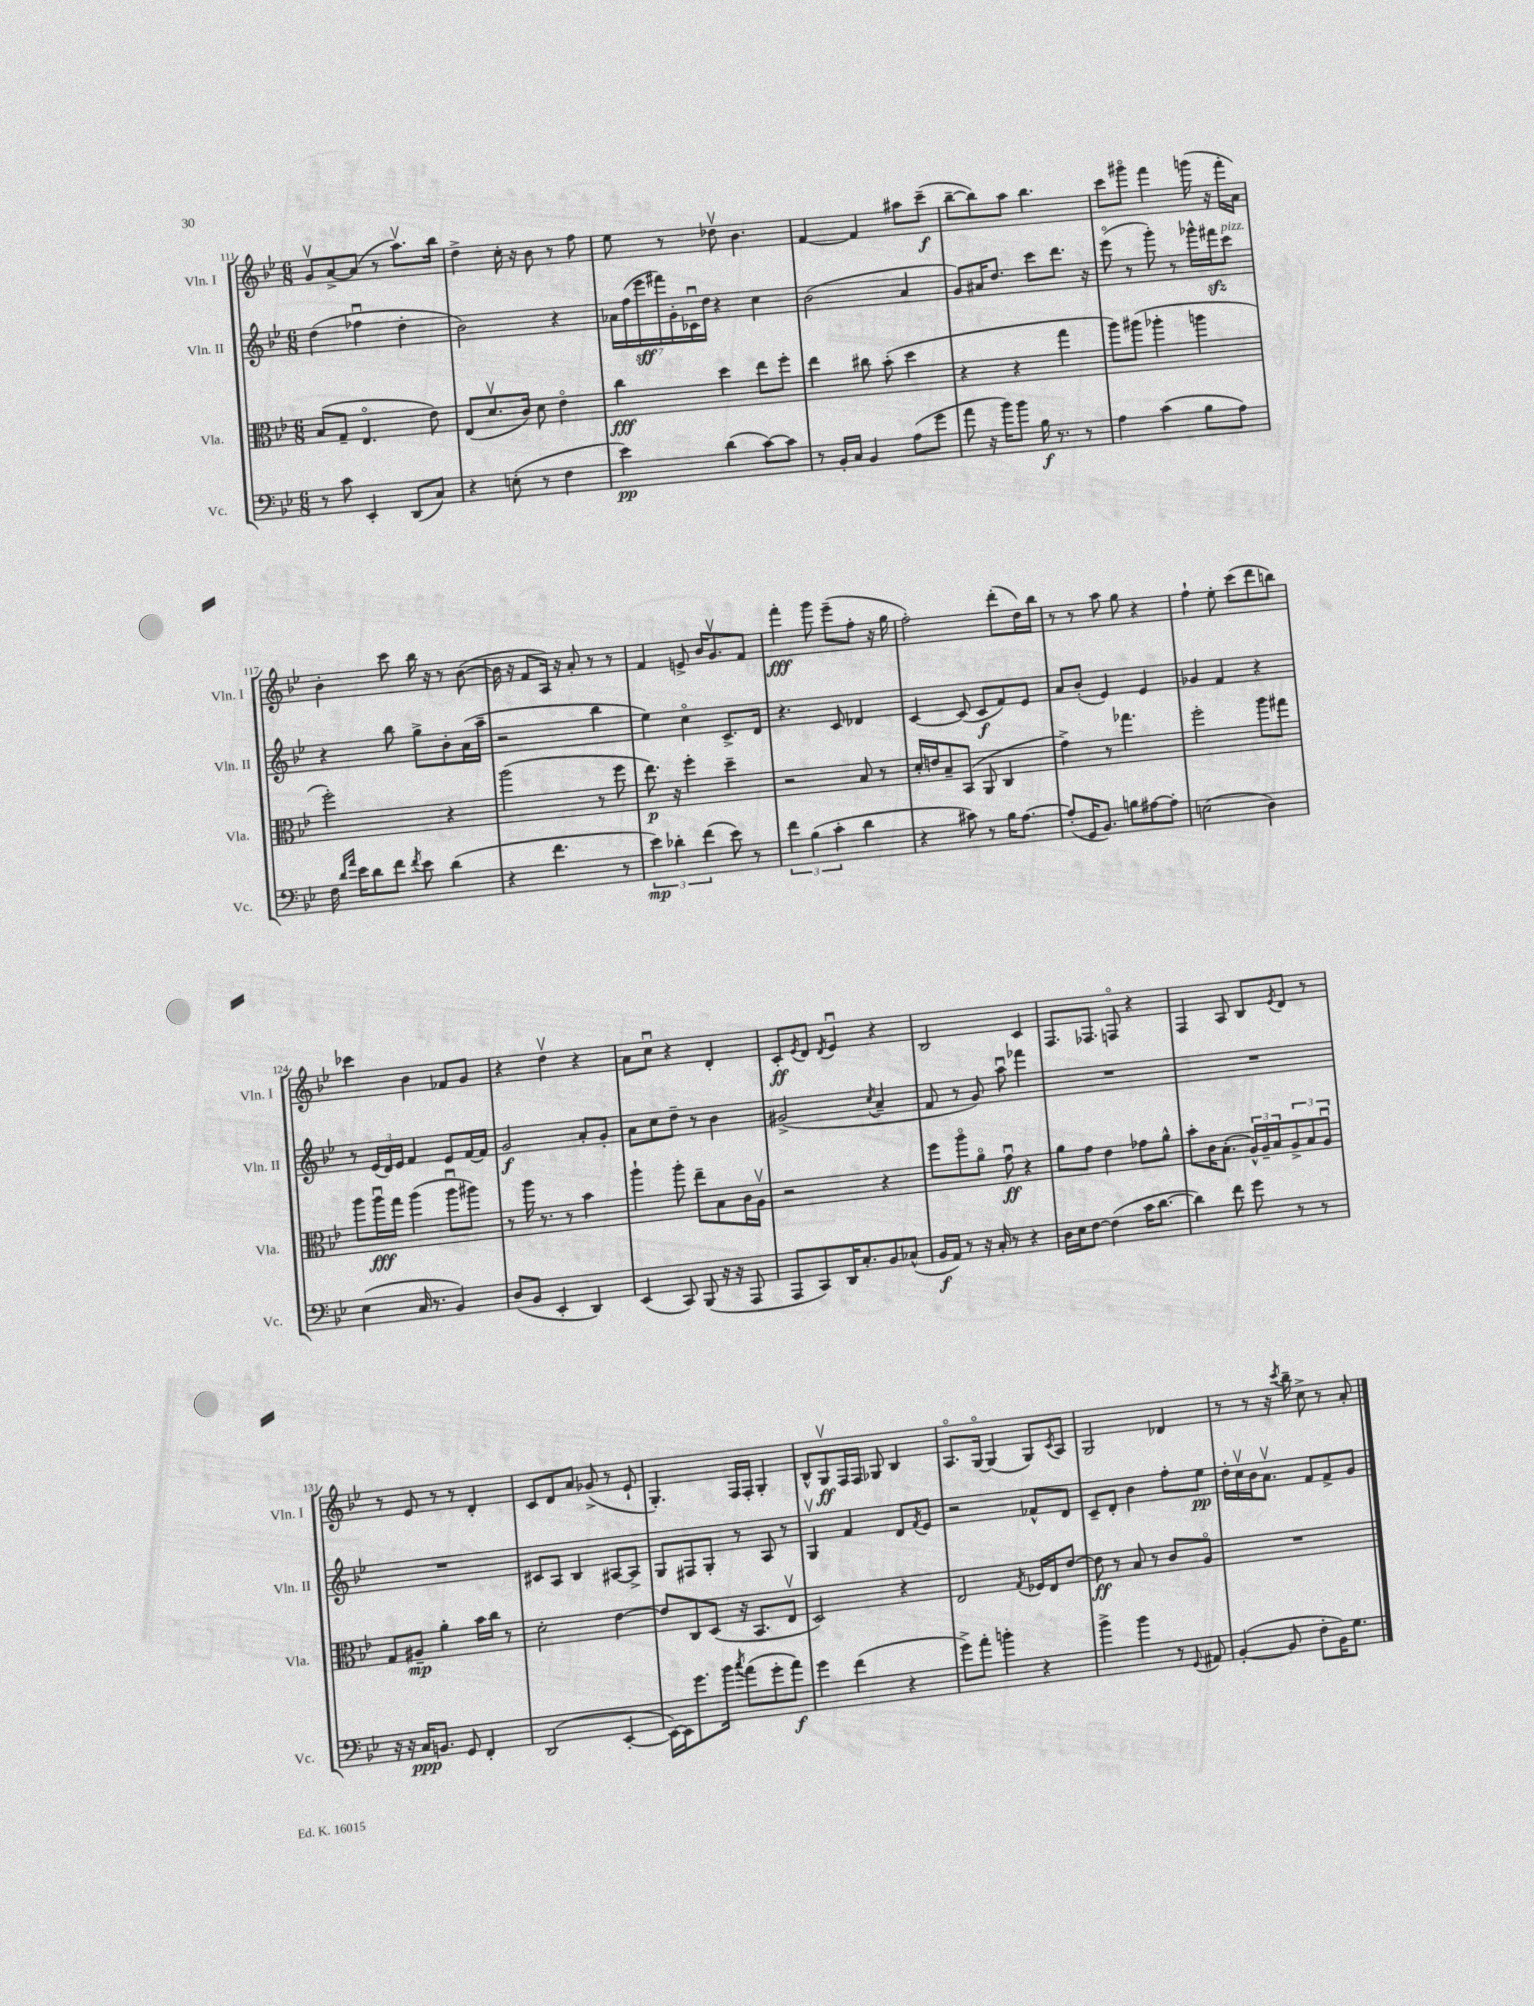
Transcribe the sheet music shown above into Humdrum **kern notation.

**kern	**kern	**kern	**kern
*staff4	*staff3	*staff2	*staff1
*clefF4	*clefC3	*clefG2	*clefG2
*k[b-e-]	*k[b-e-]	*k[b-e-]	*k[b-e-]
*M6/8	*M6/8	*M6/8	*M6/8
8r	(8B-/L	(4dd\	8gv/L
8c\	8G~/J	.	[8a^/
4EE-'/	4.E-o/	4ff-u\	(8a/]J
.	.	.	8r
(8DD/L	.	4dd'\	8.aav\L)
8C/J)	8e-\)	.	.
.	.	.	16bb-\Jk
=	=	=	=
4r	(8E-/L	2b-\)	4dd^\
.	8.dv/	.	.
(8E'\	.	.	16cc'\
.	16c/Jk)	.	16r
8r	8d\	.	8b-\
4F\	4e-o\	4r	8r
.	.	.	8ff\
=	=	=	=
4e-\)	4cc\	28a-\LL	8ee-\
.	.	(28ff\	.
.	.	28eee-\	.
.	.	28fff#\)	.
.	.	.	8r
.	.	28g'\	.
.	.	28c-u\	.
.	.	28dd\JJ	.
(4d\	4dd\	4r	8dd-v\
.	.	.	4.b-\
[8c\L)	8ee-\L	4cc\	.
8c\]J	8ff'\J	.	.
=	=	=	=
8r	4ee-\	(2b-\	[4f/
16BB-'/LL	.	.	.
16C/JJ	.	.	.
4BB-/	8cc#\	.	4f/]
.	(8b-'\	.	.
(8A\L	4dd\	4a/	8aa#\L
8g\J	.	.	(8ccc~\J
=	=	=	=
8a\	4r	8g/L)	[8bb-~\L
16r	.	16a#/K	8bb-\])
16b-\LK)	.	8.dd/J	.
8b-\J	4r	.	8aa\J
16B-\	.	8ccc\L	4.bb-\
8.r	.	.	.
.	4gg\	8.ddd\J	.
8r	.	.	.
.	.	16r	.
=	=	=	=
4A\	8aa\L)	(8eee-o\	8ccc\L
.	(8aa#\J	8r	8ggg#o\J
(4c\	4aa-'\	8ggg'\)	4fff\
.	.	8r	.
8B-\L	4aa\	16ggg-^^\LL	(16ggg\
.	.	16fff#\J	16r
8A\J)	.	8ccc\J	16fff'\LL
.	.	.	16a\JJ)
=	=	=	=
16F\	2ff'\)	4r	4b-'\
16qqd/LL	.	.	.
16qqa/JJ	.	.	.
16e-\LK	.	.	.
8d\	.	.	.
8f\J	.	8bb-\	8ccc\
8qf/	.	.	.
8e-\	.	8gg^\L	16bb-\
.	.	.	16r
(4d\	4r	8b-'\	8r
.	.	(16a\L	([8b-\
.	.	16aa~\JJ	.
=	=	=	=
4r	(2aa\	2r	16b-\]
.	.	.	16r
.	.	.	8f/L
4.f\	.	.	16A/Jk)
.	.	.	16r
.	.	.	8a'/
.	8r	4bb-\	8r
8r	8ff\	.	8r
=	=	=	=
6e-\)	8.ee-\)	4ee-\)	4f/
6d-'\	.	.	.
.	16r	.	.
.	4ff'\	4cco\	8e^/
(6f\	.	.	.
.	.	.	16b-/LK
.	.	.	8.gv/
8e-\)	4dd~\	8.c^/L	.
8r	.	.	8f/J
.	.	16d/Jk	.
=	=	=	=
6f\	2r	4.r	4fff'\
(6B-\	.	.	.
.	.	.	8ggg\
6c'\	.	.	.
.	.	8c/	(8eee-~\L
4d\	8B-/	4d-/	8ff'\J
.	8r	.	16r
.	.	.	16gg\
=	=	=	=
4r	16d'/LL	[4c/	2ff'\)
.	16e/J	.	.
.	8B-~/	.	.
8c#\)	(8BB-/J	(8c/]	.
8r	8AA/	8c/L	.
16B-\LK	4C/	8f/)	(8ddd'\L
[8.A\J	.	.	.
.	.	8e-/J	16dd\L)
.	.	.	16bb-\JJ
=	=	=	=
(8A'/]L	4g^\)	8a/L	8r
16GG/K	.	(8b-'/J	8r
8.BB-/J)	.	.	.
.	8r	4e-/)	8aa\
8B\L	4.gg-\	.	8gg\
[8A#\	.	4e-/	4r
8A#'\]J	.	.	.
=	=	=	=
(2E\	2ff'\	4g-/	4ff`\
.	.	4f/	8ee-'\
.	.	.	(8ccc\L
4D\)	8aa\L	4r	8ddd\
.	8gg#\J	.	8bb\J)
=	=	=	=
(4E-\	8aa\L	8r	4ccc-\
.	16aau\L	(24e-/LL	.
.	.	24d/)	.
.	16gg\JJ	.	.
.	.	24e-/JJ	.
16C/	(4aa\	4f/	4b-\
8.r	.	.	.
4BB-/)	8aau\L	8e-/L	8f-/L
.	8aa#\J)	[16f/L	8g/J
.	.	16f/]JJ	.
=	=	=	=
(8D/L	8r	2g/	4r
8BB-/J	16aa\	.	.
.	8.r	.	.
4EE-'/	.	.	4ddv\
.	8r	.	.
4DD/)	4b-\	8a'/L	4r
.	.	8g'/J	.
=	=	=	=
(4EE-/	4aa`\	8a\L	8a\L
.	.	8cc\	8ccu\J
8CC/)	8aa'\	8dd~\J	4r
(8BBB-/	8ee-~\L	8r	.
16r	8B-\	4b-\	4d'/
16r	.	.	.
8AAA/	16c\L	.	.
.	16Av\JJ	.	.
=	=	=	=
8AAA/L	2r	(2g#^/	8c'/L
.	.	.	8qe-/
8CC/)	.	.	8d/J
.	.	.	8qd/
16DD/K	.	.	4e-u/
8.C'/	.	.	.
.	.	8qcc/	.
8BB-/	4r	4a~/	4r
(8C-^^/J	.	.	.
=	=	=	=
16BB-/LL	8ff\L	8f/	2B-/
16AA/JJ)	.	.	.
8r	8aao\	8r	.
16r	8ao\J	8g/)	.
16C'/	.	.	.
8r	8gu\	8aau\	.
4r	4r	4fff-\	4c/
=	=	=	=
16D\LL	8a\L	2.r	8.F/L
16E-\J	.	.	.
[8F\J	8g\J	.	.
.	.	.	8.F-/J
(4F\]	4e-\	.	.
.	.	.	8Fo/
16c\LK	8g-\L	.	4r
[8.d\J	.	.	.
.	8a^^\J	.	.
=	=	=	=
4d\])	8b-'\L	2.r	4F/
.	16c\K	.	.
.	(8.B-'\J	.	.
8f\	.	.	8A/
8g\	24A^^/LL)	.	8B-/L
.	24A~/	.	.
.	24B-/J	.	.
.	.	.	8qe-/
8r	12A^/	.	8d/J
.	12B-/	.	.
8r	.	.	8r
.	12Au/J	.	.
=	=	=	=
16r	8G/L	2.r	8r
16r	.	.	.
16C/LK	8A#~/J	.	8e-/
8.BB/J	.	.	.
.	4a'\	.	8r
8GG/	.	.	8r
4FF'/	16b-\LL	.	4d'/
.	16cc\JJ	.	.
.	8r	.	.
=	=	=	=
(2DD/	2d'\	8c#/L	8c/L
.	.	8A/J	8d/
.	.	4B-/	8a/J
.	.	.	(8g-^/
[4EE-'/	[4e-\	[8A#/L	8r
.	.	8A#^/]J	8e-`/
=	=	=	=
16EE-\_LL)	8e-/]L	8G/L	4.G'/)
16EE-\]J	.	.	.
8.g\	8C/	8F#/	.
.	(8D/J	8G'/J	.
16b-\Jk	.	.	.
8qcc/	.	.	.
(8a\L	16r	8r	16F/LL
.	8.BB-/L	.	16F'/JJ
8g'\	.	8A/	4G'/
8a\J)	8E-v/J	8r	.
=	=	=	=
4g\	2D/)	4Gv/	8B-^^/L
.	.	.	8Gv/
(4f\	.	4f/	16F/L
.	.	.	16F/JJ
.	.	.	8G-/
4r	4r	8d/L	4B-/
.	.	8qf/	.
.	.	8e-/J	.
=	=	=	=
8g^\L)	2E-/	2r	8.Ao/L
8a'\J	.	.	.
.	.	.	[16Go/Jk
4b'\	.	.	(4G/]
.	8qG/	.	.
4r	16F-/LL	8f-^^/L	8G/L)
.	16E-/J	.	.
.	.	.	8qc/
.	[8e-/J	8d/J	8A/J
=	=	=	=
4b-^\	8e-\]	8c~/L	2G/
.	8r	8d'/J	.
4b-\	8B-/	4b-\	.
.	8r	.	.
8r	8c/L	8ff'\L	4d-/
8qqGG/	.	.	.
8AA#/	8Ao/J	8ee-\J	.
=	=	=	=
([4BB-'/	2.r	16dd'\LL	8r
.	.	16ccv\	.
.	.	16b-\J	8r
.	.	8.av\J	.
8BB-/]	.	.	16r
.	.	.	8qccc/
.	.	.	16bb-~\
8F'\L	.	8f/L	8cc^\
16BB-\K)	.	8f^/	8r
8.G\J	.	.	.
.	.	8g/J	8a'/
==	==	==	==
*-	*-	*-	*-
